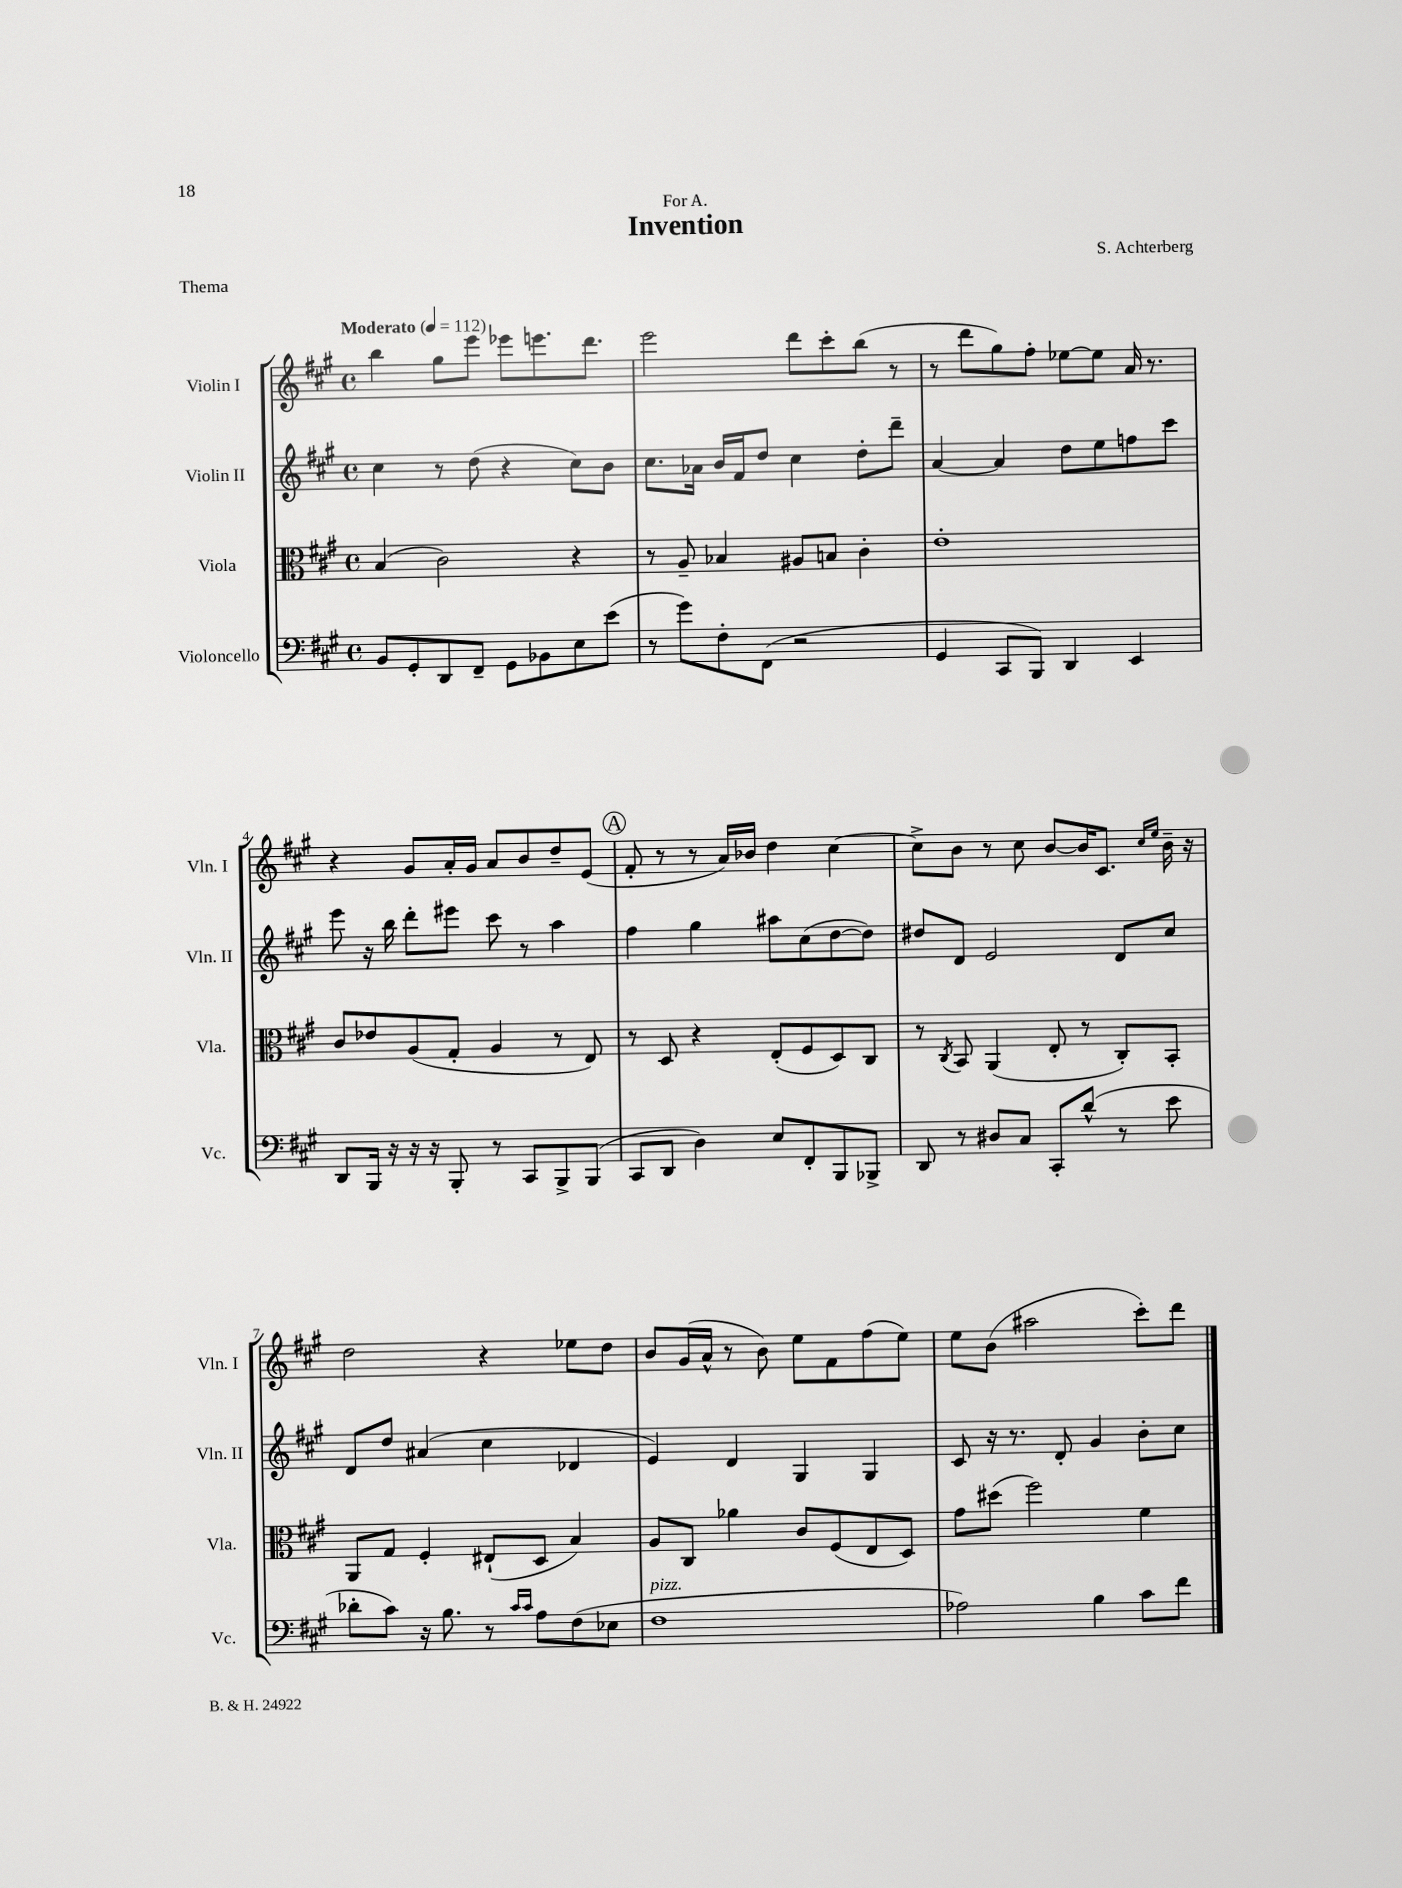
\header { title = "Invention" composer = "S. Achterberg" dedication = "For A." piece = "Thema" }
<<
\new StaffGroup <<
\new Staff = "s0" \with { instrumentName = "Violin I" shortInstrumentName = "Vln. I" } {
    \clef treble \key a \major \defaultTimeSignature \time 4/4 \tempo "Moderato" 4 = 112
    b''4 gis''8 e'''8 ees'''8 e'''8. d'''8. |
    e'''2 d'''8 cis'''8-. b''8( r8 |
    r8 d'''8 gis''8) fis''8-. ees''8~ ees''8 a'16 r8. |
    r4 gis'8 a'16-. gis'16 a'8 b'8 d''8-- e'8( |
    \mark \markup { \circle "A" } fis'8-. r8 r8 a'16) bes'16 d''4 cis''4~ |
    cis''8-> b'8 r8 cis''8 b'8~ b'16 cis'8. \grace { cis''16 e''16 } b'16-- r16 |
    d''2 r4 ees''8 d''8 |
    b'8 gis'16( a'16-^ r8 b'8) e''8 fis'8 fis''8( e''8) |
    e''8 b'8( ais''2 cis'''8-.) d'''8 \bar "|." |
}
\new Staff = "s1" \with { instrumentName = "Violin II" shortInstrumentName = "Vln. II" } {
    \clef treble \key a \major \defaultTimeSignature \time 4/4
    cis''4 r8 d''8( r4 cis''8) b'8 |
    cis''8. aes'16 b'16 fis'16 d''8 cis''4 d''8-. d'''8-- |
    a'4~ a'4 d''8 e''8 f''8 cis'''8 |
    e'''8 r16 b''16 d'''8-. eis'''8 cis'''8 r8 a''4 |
    \mark \markup { \circle "A" } fis''4 gis''4 ais''8 cis''8( d''8~ d''8) |
    dis''8 d'8 e'2 d'8 cis''8 |
    d'8 d''8 ais'4( cis''4 des'4 |
    e'4) d'4 gis4 gis4 |
    cis'8 r16 r8. d'8-. gis'4 b'8-. cis''8 \bar "|." |
}
\new Staff = "s2" \with { instrumentName = "Viola" shortInstrumentName = "Vla." } {
    \clef alto \key a \major \defaultTimeSignature \time 4/4
    b4( cis'2) r4 |
    r8 a8-- bes4 ais8 b8 cis'4-. |
    e'1-. |
    cis'8 ees'8 a8( gis8-. a4 r8 e8) |
    \mark \markup { \circle "A" } r8 d8 r4 e8-.( fis8 d8) cis8 |
    r8 \acciaccatura { cis8 } b,8 a,4( e8-. r8 cis8-.) b,8-. |
    a,8 gis8 fis4-. eis8-!( d8 b4) |
    a8 cis8 aes'4 cis'8 fis8( e8 d8) |
    gis'8 dis''8( fis''2) fis'4 \bar "|." |
}
\new Staff = "s3" \with { instrumentName = "Violoncello" shortInstrumentName = "Vc." } {
    \clef bass \key a \major \defaultTimeSignature \time 4/4
    b,8 gis,8-. d,8 fis,8-- gis,8 bes,8 e8 e'8( |
    r8 gis'8) fis8-. fis,8( r2 |
    gis,4 cis,8 b,,8) d,4 e,4 |
    d,8 b,,16 r16 r16 r16 b,,8-. r8 cis,8 b,,8-> b,,8( |
    \mark \markup { \circle "A" } cis,8 d,8 d4) e8 fis,8-. b,,8 bes,,8-> |
    d,8 r8 dis8 cis8 cis,8-. d'8-^( r8 e'8 |
    des'8-. cis'8) r16 b8. r8 \grace { cis'16 cis'16 } a8 fis8( ees8 |
    fis1^\markup { \italic "pizz." } |
    aes2) b4 cis'8 fis'8 \bar "|." |
}
>>
>>
